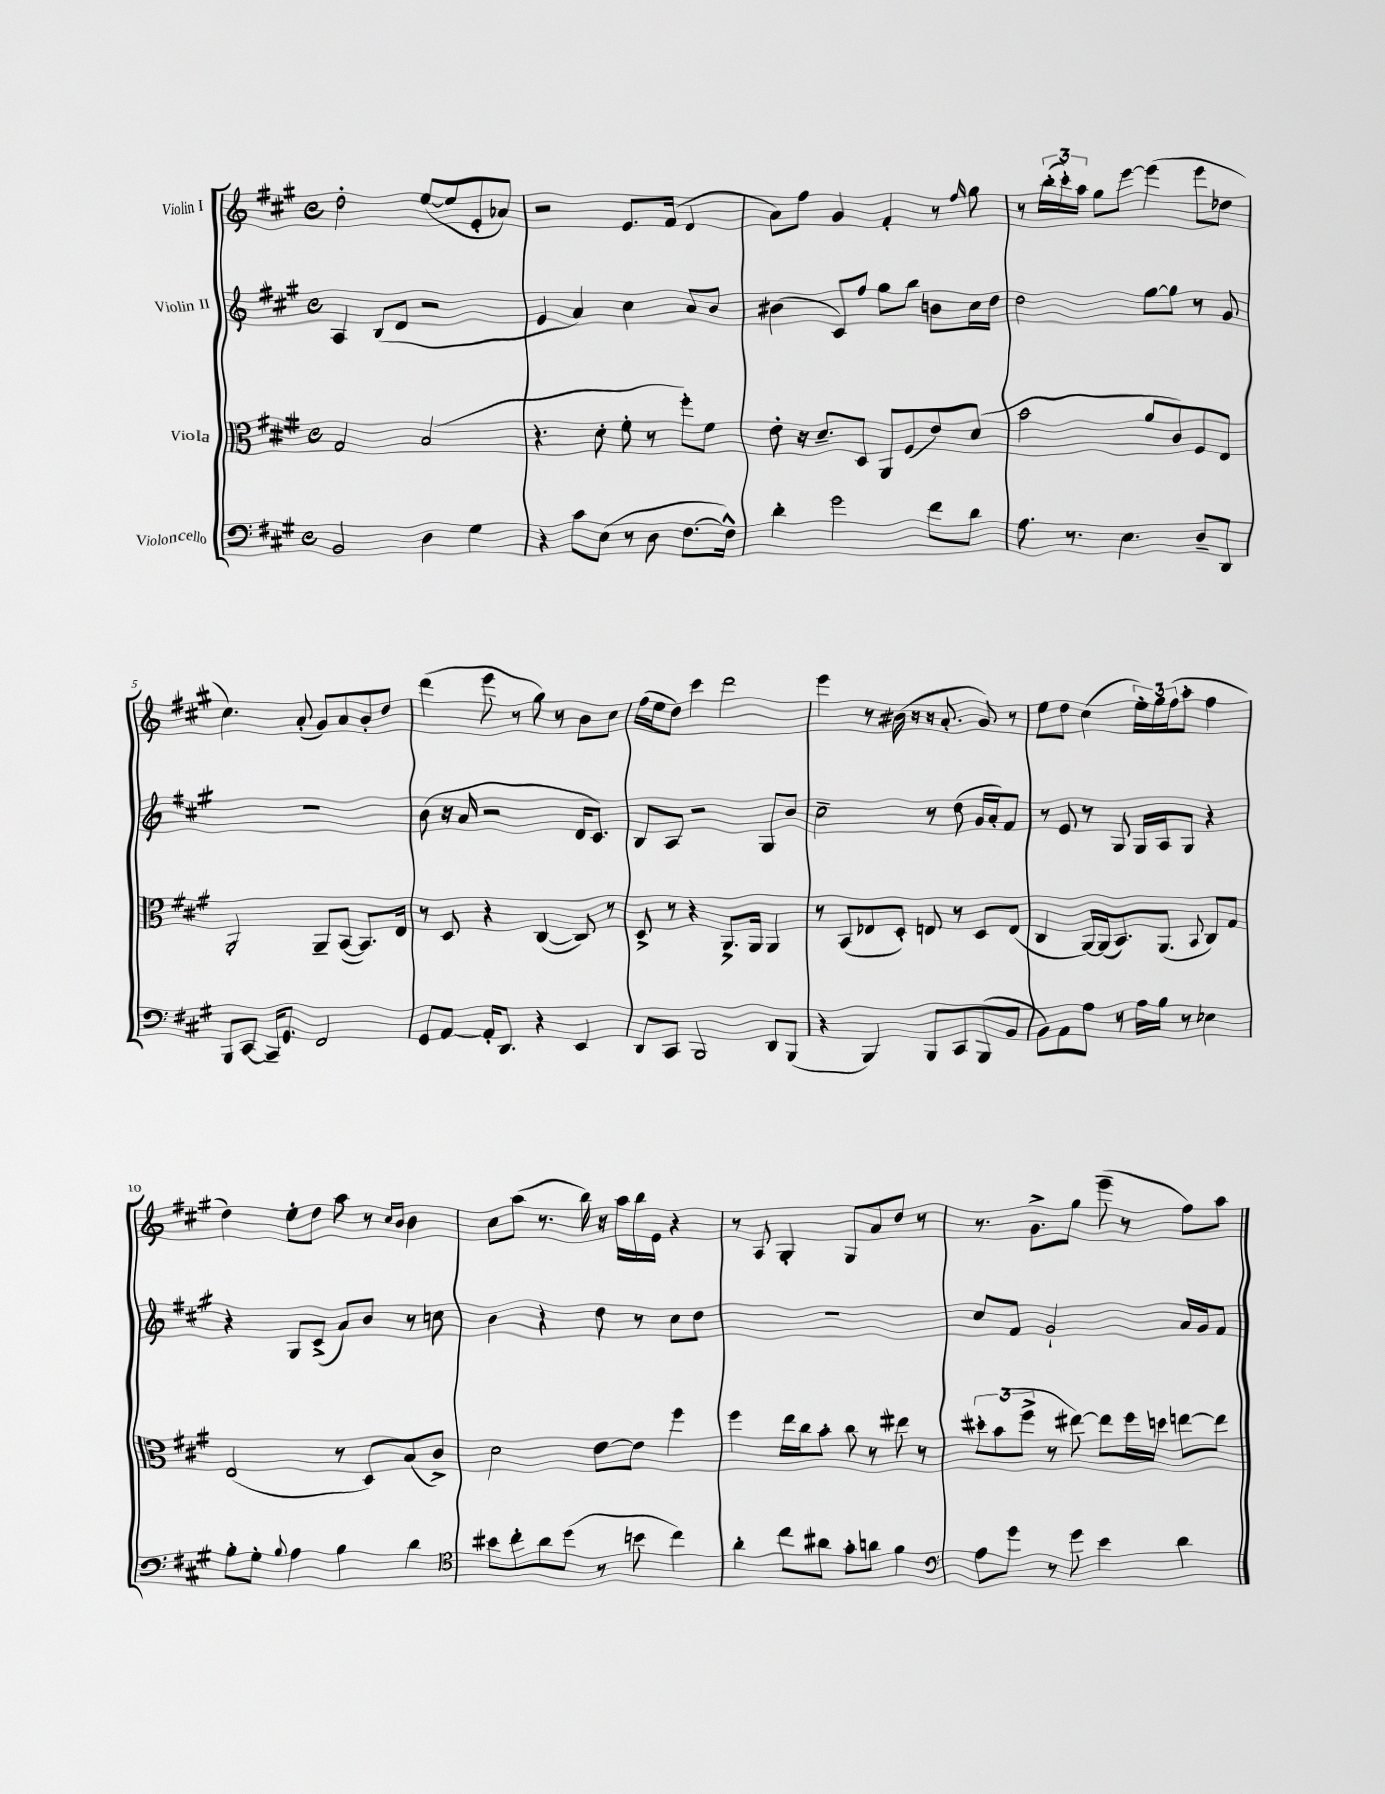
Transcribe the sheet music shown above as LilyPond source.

<<
\new StaffGroup <<
\new Staff = "s0" \with { instrumentName = "Violin I" } {
    \clef treble \key a \major \defaultTimeSignature \time 4/4
    d''2-. e''8~( e''8 e'8-. aes'8) |
    r2 e'8. fis'16( d'4 |
    a'8) fis''8 gis'4 fis'4-. r8 \grace { fis''16 } gis''8 |
    r8 \tuplet 3/2 { b''16-.( cis'''16-.) a''16 } gis''8 e'''8~ e'''4( e'''8 des''8 |
    cis''4.) a'8-.( gis'8) a'8 b'8-. d''8 |
    d'''4( e'''8 r8 gis''8) r8 b'8 cis''8 |
    fis''16( e''16 d''8) cis'''4 d'''2 |
    e'''4 r8 bis'16( r16 r16 a'8.-. gis'8) r8 |
    e''8 d''8 cis''4( \tuplet 3/2 { e''16-.) gis''16 fis''16( } a''8-. fis''4 |
    d''4) e''8-. d''8 a''8 r8 \grace { cis''16 b'16 } b'4 |
    cis''8 a''8( r8. b''16) r16 a''16 b''16 e'16 r4 |
    r8 a8 gis4-. gis8 a'8 d''8 r8 |
    r8. gis'8.-> gis''8 e'''8--( r8 fis''8) a''8 \bar "|." |
}
\new Staff = "s1" \with { instrumentName = "Violin II" } {
    \clef treble \key a \major \defaultTimeSignature \time 4/4
    a4 b8( d'8 r2 |
    e'4 a'4) cis''4 a'8 b'8 |
    bis'4( cis'8) fis''8 gis''8 b''8 b'8 cis''16 d''16 |
    d''2 gis''8~ gis''8 r8 gis'8 |
    R1 |
    b'8( r16 a'16 r2 d'16 cis'8.) |
    b8 a8 r2 gis8 b'8 |
    cis''2-- r8 d''8( gis'16 a'16-.) fis'8 |
    r8 e'8 r8 gis8 gis16 a16 gis8 r4 |
    r4 gis8 cis'8->( a'8) b'8 r8 c''8 |
    b'4 r4 d''8 r8 cis''8 d''8 |
    R1 |
    cis''8 fis'8 gis'2-! a'16 gis'16 fis'8 \bar "|." |
}
\new Staff = "s2" \with { instrumentName = "Viola" } {
    \clef alto \key a \major \defaultTimeSignature \time 4/4
    gis2 b2( |
    r4. d'8-. fis'8-. r8 fis''8-.) fis'8 |
    e'8-. r16 d'8.-- d8 a,8 fis8( e'8) d'8( |
    b'2 a'8 cis'8) fis8 e8 |
    a,2-. a,8-- b,8~( b,8.) e16 |
    r8 d8 r4 cis4~( cis8) r8 |
    d8-> r8 r4 a,8.-> a,16 a,4 |
    r8 b,8( ees8 d8-.) e8 r8 d8 e8( |
    cis4 a,16~) a,16( b,8.) a,8.( \appoggiatura { b,8 } cis8) gis8 |
    e2( r8 d8) b8( cis'8->) |
    d'2 e'8~ e'8 fis''4 |
    fis''4 e''16 cis''16 b'8-. cis''8 r8 eis''8 r8 |
    \tuplet 3/2 { dis''8-. b'8( fis''8-> } r8 eis''8~) eis''8 fis''16 d''16 e''8~ e''8 \bar "|." |
}
\new Staff = "s3" \with { instrumentName = "Violoncello" } {
    \clef bass \key a \major \defaultTimeSignature \time 4/4
    b,2 d4 gis4 |
    r4 cis'8 e8( r8 d8 fis8.~ fis16-^) |
    d'4-. gis'2 fis'8 d'8 |
    a8. r8. e4. d8-- d,8 |
    b,,8 cis,8~ cis,16-- gis,8. fis,2 |
    gis,8 a,8~ a,16-. d,8. r4 e,4 |
    d,8 cis,8 b,,2 d,8 b,,8( |
    r4 b,,4) b,,8 cis,8 b,,8( b,8 |
    b,8) a,8 a8 r8 a16 b16 r8 ees4 |
    b8-. gis8-. \appoggiatura { b8 } a4 b4 d'4 |
    \clef tenor bis'8 cis''8-. a'8 d''8( r8 b'8 cis''4) |
    a'4-. cis''8 ais'8 gis'8-. a'8 fis'4 |
    \clef bass a8 gis'8 r8 gis'8 e'4 d'4 \bar "|." |
}
>>
>>
